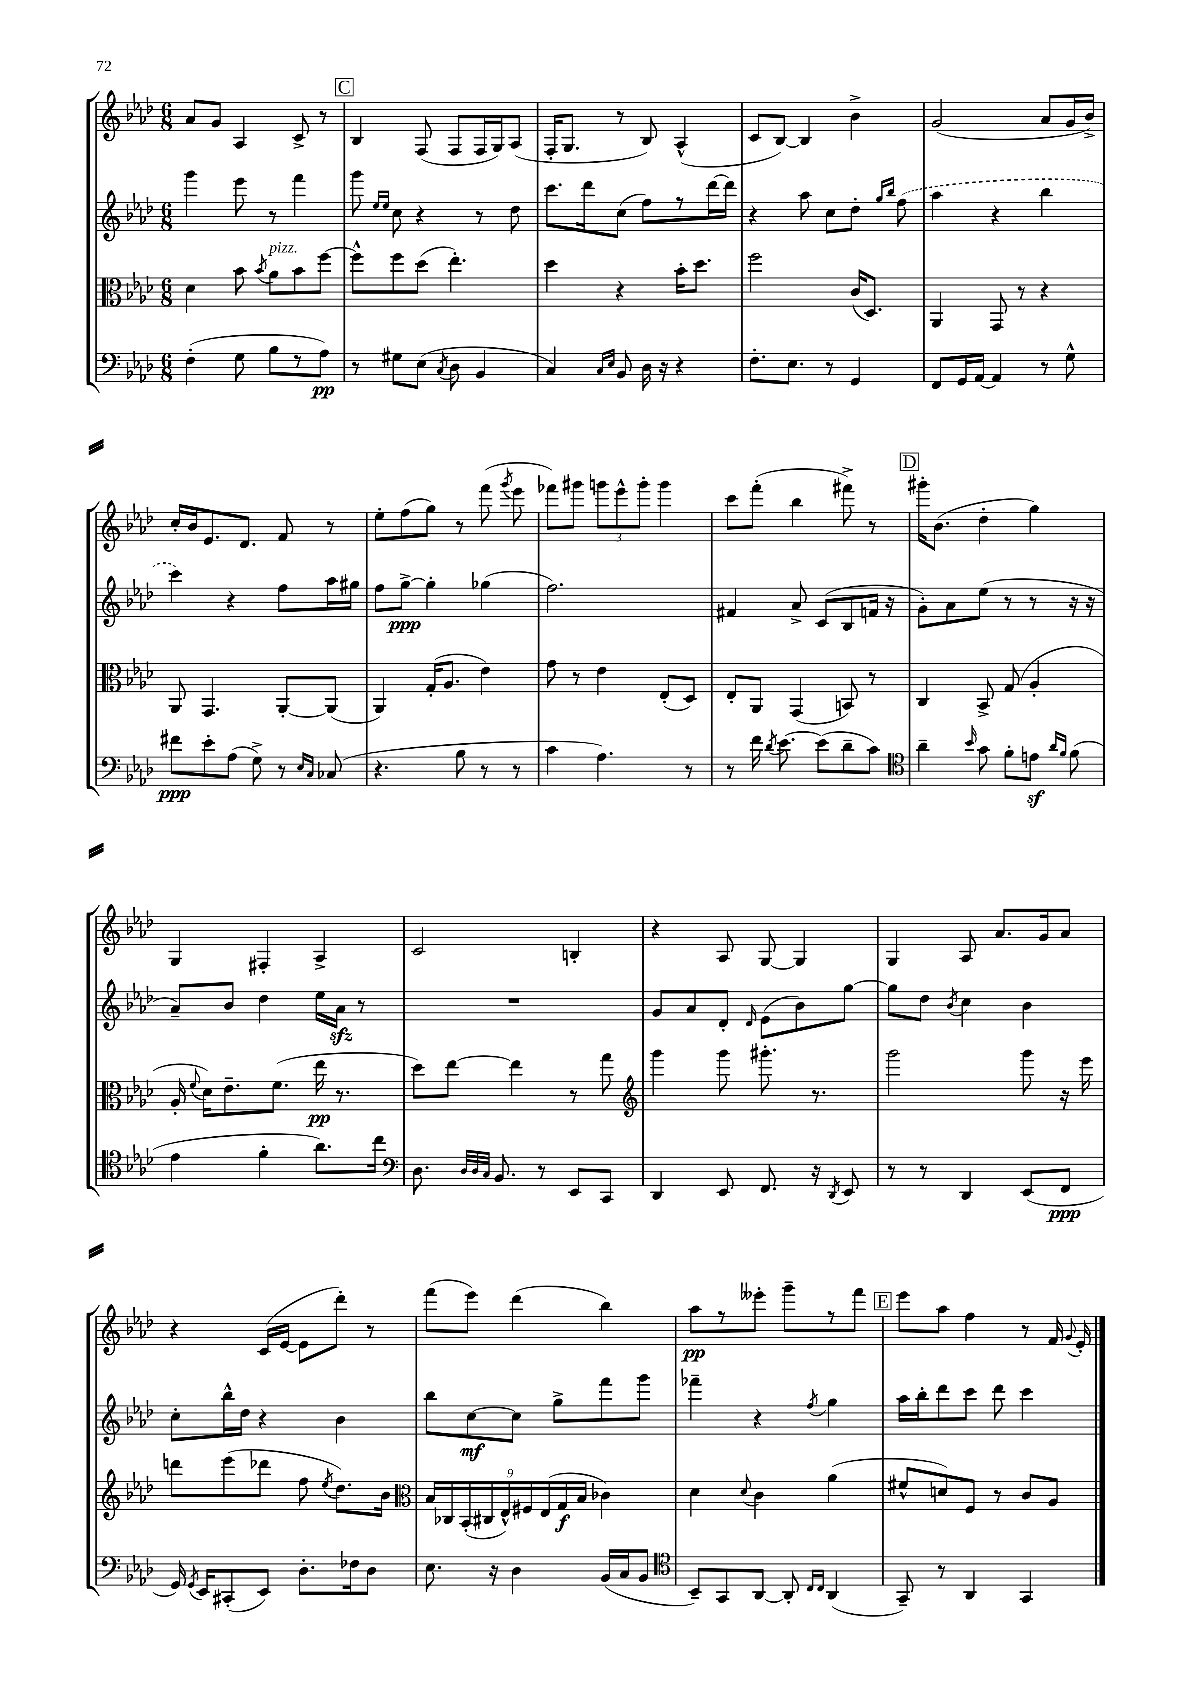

**kern	**kern	**kern	**kern
*staff4	*staff3	*staff2	*staff1
*clefF4	*clefC3	*clefG2	*clefG2
*k[b-e-a-d-]	*k[b-e-a-d-]	*k[b-e-a-d-]	*k[b-e-a-d-]
*M6/8	*M6/8	*M6/8	*M6/8
(4F'\	4d-\	4ggg\	8a-/L
.	.	.	8g/J
8G\	8b-\	8eee-\	4A-/
.	8qb-/	.	.
8B-\L	8a-\L	8r	.
8r	8b-\	4fff\	8c^/
8A-\J)	[8ff\J	.	8r
=	=	=	=
8r	8ff^^\]L	8ggg\	4B-/
.	.	16qqee-/LL	.
.	.	16qqee-/JJ	.
8G#\L	8ff\	8cc\	.
(8E-\J	(8dd-\J	4r	(8F/
8qC/	.	.	.
8D-\	4.ee-'\)	.	8F/L
4BB-/	.	8r	16F/L
.	.	.	16G/J)
.	.	8dd-\	(8A-/J
=	=	=	=
4C/)	4dd-\	8.ccc\L	16F'/LK
.	.	.	8.G/J
.	.	16ddd-\k	.
16qqC/LL	.	.	.
16qqE-/JJ	.	.	.
8BB-/	4r	(8cc\J	8r
16D-\	.	8ff\L)	8B-/)
16r	.	.	.
4r	16b-'\LK	8r	(4A-^^/
.	8.dd-\J	.	.
.	.	[16ddd-\L	.
.	.	16ddd-\]JJ	.
=	=	=	=
8.F'\L	2ff\	4r	8c/L
.	.	.	[8B-/J)
8.E-\J	.	.	.
.	.	8aa-\	4B-/]
8r	.	8cc\L	.
4GG/	(16c/LK	8dd-'\J	4b-^\
.	8.D-/J)	.	.
.	.	16qqgg/LL	.
.	.	16qqbb-/JJ	.
.	.	(8ff\	.
=	=	=	=
8FF/L	4AA-/	4aa-\	(2g/
16GG/L	.	.	.
[16AA-/JJ	.	.	.
4AA-/]	8GG/	4r	.
.	8r	.	.
8r	4r	4bb-\	8a-/L
8G^^\	.	.	16g/L
.	.	.	16b-^/JJ)
=	=	=	=
8f#\L	8AA-/	4ccc\)	16cc'/LL
.	.	.	16b-/J
8e-'\	4.GG/	.	8.e-/
(8A-\J	.	4r	.
.	.	.	8.d-/J
8G^\)	.	.	.
8r	[8AA-'/L	8ff\L	8f/
16qqE-/LL	.	.	.
16qqC/JJ	.	.	.
(8C-/	(8AA-/]J	16aa-\L	8r
.	.	16gg#\JJ	.
=	=	=	=
4.r	4AA-/)	8ff\L	8ee-'\L
.	.	[8gg^\J	(8ff\
.	(16G'/LK	4gg'\]	8gg\J)
.	8.A-/J	.	.
8B-\	.	.	8r
8r	4e-\)	(4gg-\	(8fff\
.	.	.	8qggg/
8r	.	.	8eee-\
=	=	=	=
4c\	8g\	2.ff\)	8fff-\L)
.	8r	.	8ggg#\J
4.A-\)	4e-\	.	12ggg\L
.	.	.	12eee-^^\
.	.	.	12ggg'\J
.	(8E-'/L	.	4ggg\
8r	8D-/J)	.	.
=	=	=	=
8r	8E-'/L	4f#/	8ccc\L
16f\	8AA-/J	.	(8fff'\J
8qd-/	.	.	.
[8.e-\	.	.	.
.	(4GG/	8a-^/	4bb-\
(8e-\]L	.	(8c/L	.
8d-~\	8BB/)	8B-/	8fff#^\)
8c\J)	8r	16f/Jk	8r
.	.	16r	.
=	=	=	=
*clefC4	*	*	*
4a-~\	4C/	8g'\L)	16ggg#'\LK
.	.	.	(8.b-\J
.	.	8a-\	.
16qqb-/	.	.	.
8g\	8BB-^/	(8ee-\J	4dd-'\
8f'\L	(8G/	8r	.
8e\J	4A-'/	8r	4gg\)
16qqa-/LL	.	.	.
16qqf/JJ	.	.	.
(8f\	.	16r	.
.	.	16r	.
=	=	=	=
4e-\	16A-'/	8a-~/L)	4G/
.	8qqf/	.	.
.	16d-\LK)	.	.
.	8.e-~\	8b-/J	.
4f'\	.	4dd-\	4F#'/
.	(8.f\J	.	.
8.a-\L)	16ee-\	16ee-\LL	4A-^/
.	8.r	16a-\JJ	.
.	.	8r	.
16cc\Jk	.	.	.
=	=	=	=
*clefF4	*	*	*
8.D-\	8dd-\L)	2.r	2c/
.	[8ee-\J	.	.
32qqD-/LLL	.	.	.
32qqD-/	.	.	.
32qqC/JJJ	.	.	.
8.BB-/	.	.	.
.	4ee-\]	.	.
8r	.	.	.
8EE-/L	8r	.	4B'/
8CC/J	8gg\	.	.
=	=	=	=
*	*clefG2	*	*
4DD-/	4ggg\	8g/L	4r
.	.	8a-/	.
8EE-/	8ggg\	8d-'/J	8A-/
.	.	16qqd-/	.
8.FF/	8.ggg#'\	(8e-\L	[8G/
.	.	8b-\)	4G/]
16r	8.r	.	.
8qDD-/	.	.	.
8EE-/	.	[8gg\J	.
=	=	=	=
8r	2ggg\	8gg\]L	4G/
8r	.	8dd-\J	.
.	.	8qb-/	.
4DD-/	.	4cc\	8A-/
.	.	.	8.a-/L
(8EE-/L	8ggg\	4b-\	.
.	.	.	16g/k
8FF/J	16r	.	8a-/J
.	16eee-\	.	.
=	=	=	=
16GG/)	8ddd\L	8cc'\L	4r
8qGG/	.	.	.
16EE-/LK	.	.	.
(8CC#'/	(8eee-\	16bb-^^\L	.
.	.	16dd-\JJ	.
8EE-/J)	8ddd-\J	4r	(16c/LL
.	.	.	[16e-/JJ
8.D-'\L	8ff\	.	8e-\]L
.	8qee-/	.	.
.	8.dd-\L)	4b-\	8ddd-'\J)
16F-\k	.	.	.
8D-\J	.	.	8r
.	16b-\Jk	.	.
=	=	=	=
*	*clefC3	*	*
8.E-\	18B-/LL	8bb-\L	(8fff\L
.	18C-/	.	.
.	(18BB-'/	.	.
.	.	[8cc\	8eee-\J)
.	18C#/	.	.
16r	.	.	.
.	18E-^^/)	.	.
4D-\	.	8cc\]J	(4ddd-\
.	18F#/	.	.
.	(18E-/	.	.
.	.	8gg^\L	.
.	18G/	.	.
.	18B-/JJ	.	.
(16BB-/LL	4c-\)	8fff\	4bb-\)
16C/J	.	.	.
8BB-/J	.	8ggg\J	.
=	=	=	=
*clefC4	*	*	*
8BB-~/L)	4d-\	4fff-~\	8aa-\L
8GG/	.	.	8r
.	8qqd-/	.	.
[8AA-/J	4c\	4r	8eee--'\J
8AA-'/]	.	.	8ggg~\L
16qqC/LL	.	.	.
16qqC/JJ	.	8qff/	.
(4AA-/	(4a-\	4gg\	8r
.	.	.	8fff\J
=	=	=	=
8GG~/)	8f#^^/L	16aa-\LL	8eee-\L
.	.	16bb-'\J	.
8r	8d/)	8ddd-\	8aa-\J
4AA-/	8F/J	8ccc\J	4ff\
.	8r	8ddd-\	.
4GG/	8c/L	4ccc\	8r
.	8A-/J	.	16f/
.	.	.	8qqg/
.	.	.	16e-'/
==	==	==	==
*-	*-	*-	*-
